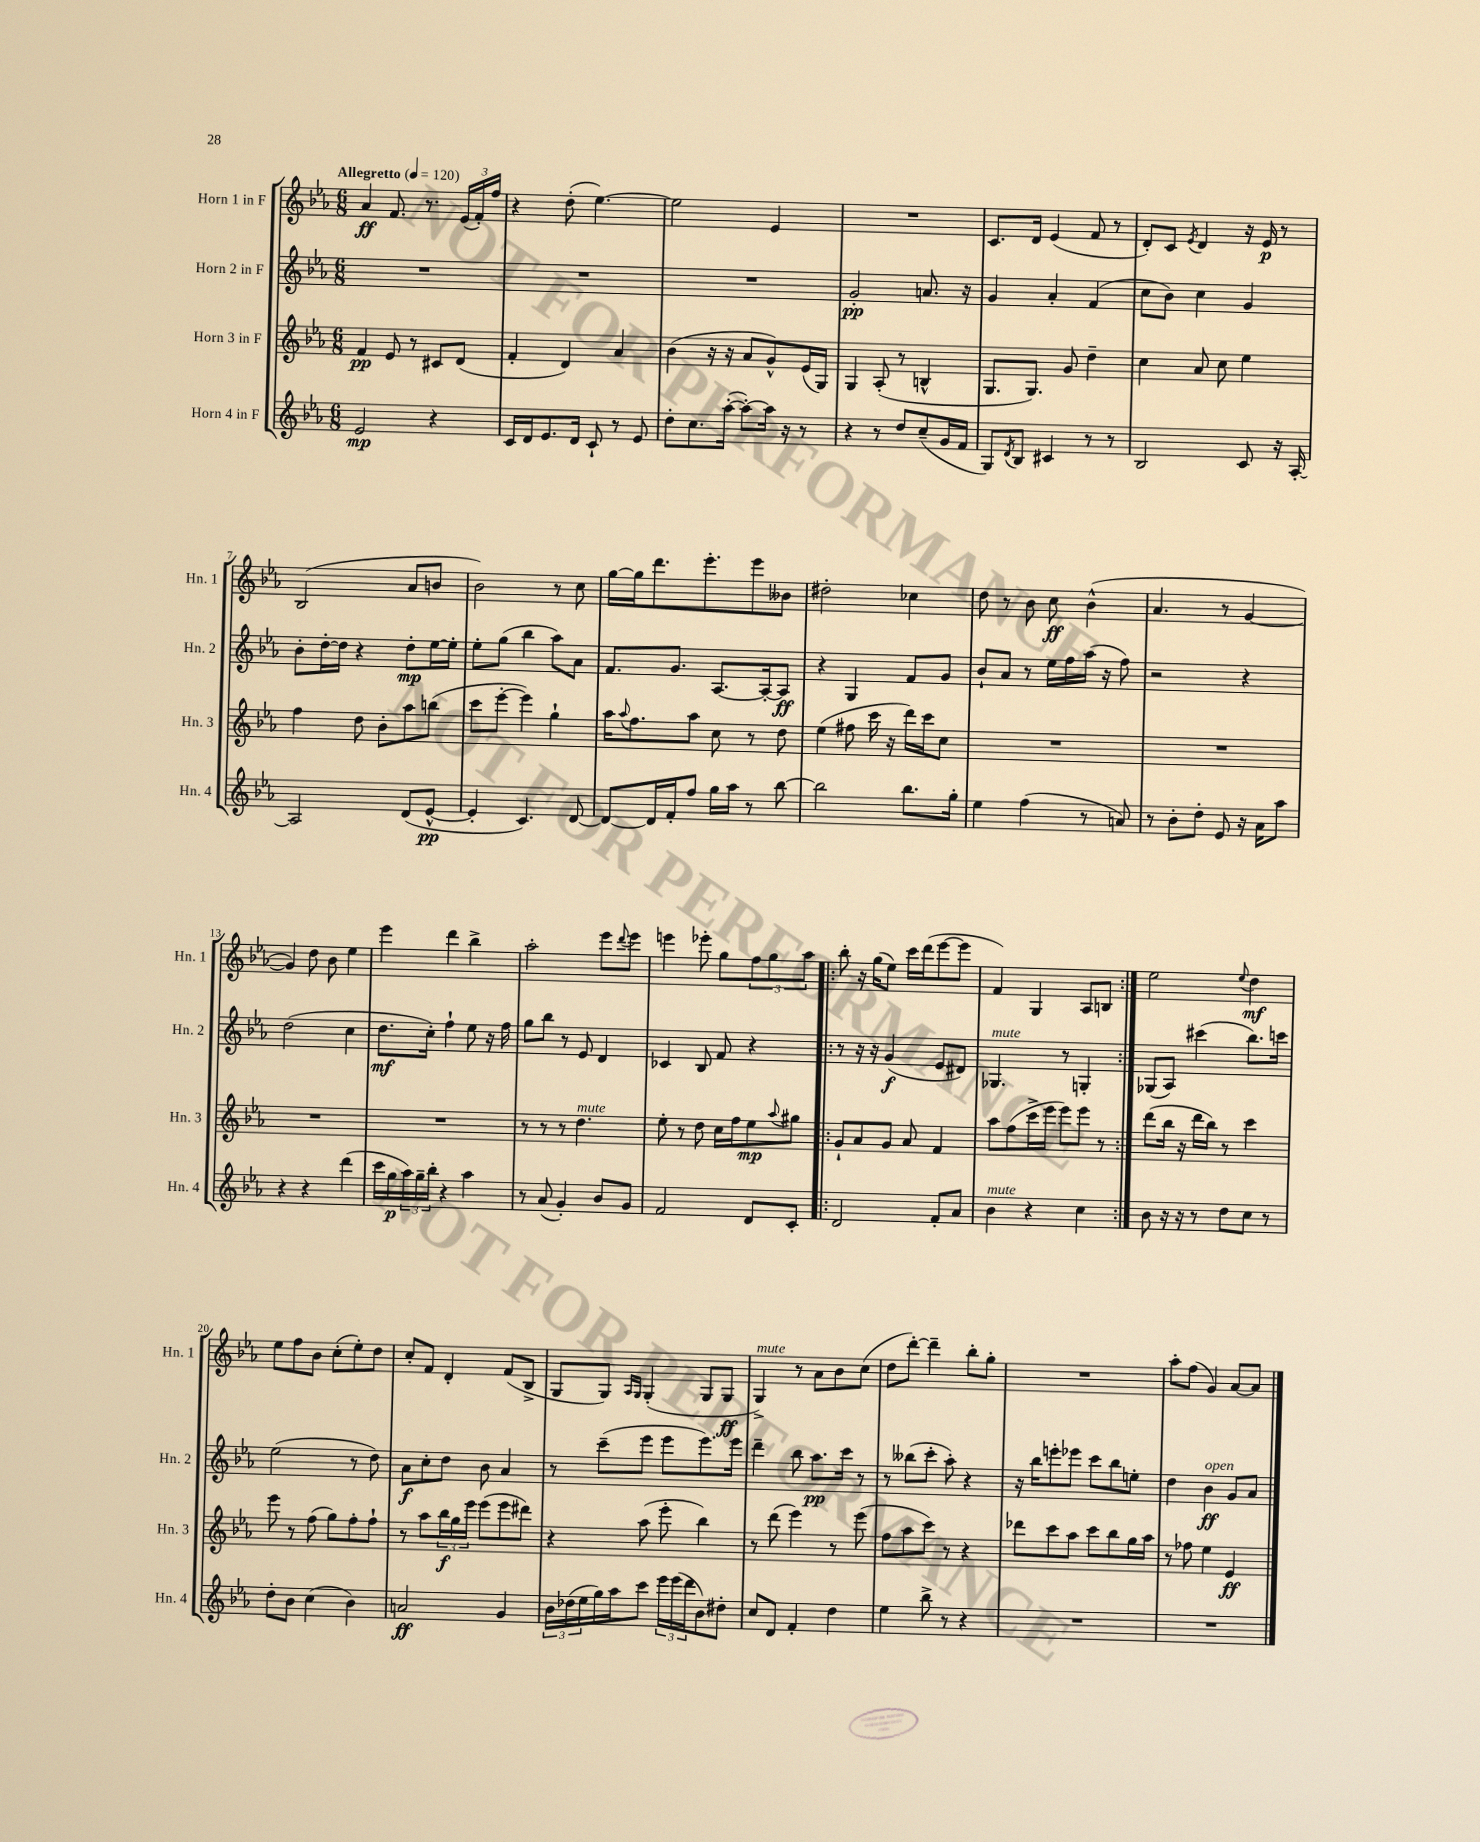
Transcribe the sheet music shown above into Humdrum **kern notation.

**kern	**kern	**kern	**kern
*staff4	*staff3	*staff2	*staff1
*clefG2	*clefG2	*clefG2	*clefG2
*k[b-e-a-]	*k[b-e-a-]	*k[b-e-a-]	*k[b-e-a-]
*M6/8	*M6/8	*M6/8	*M6/8
*MM120	*MM120	*MM120	*MM120
2e-/	4f/	2.r	4a-/
.	8e-/	.	8.f/
.	8r	.	.
.	.	.	8.r
4r	8c#/L	.	.
.	(8d/J	.	(24e-/LL
.	.	.	24f'/)
.	.	.	24ff/JJ
=	=	=	=
16c/LL	4f'/	2.r	4r
16d/J	.	.	.
8.e-/	.	.	.
.	4d/)	.	(8dd'\
16d/Jk	.	.	.
8c`/	.	.	[4.ee-\)
8r	4a-/	.	.
8e-/	.	.	.
=	=	=	=
8dd'\L	(4b-\	2.r	2ee-\]
8.cc\	.	.	.
.	16r	.	.
([16aa-'\Jk	16r	.	.
8aa-'\_L)	8a-/L	.	.
16aa-\]Jk	8g^^/)	.	4e-/
16r	.	.	.
8r	(16e-/L	.	.
.	16G/JJ)	.	.
=	=	=	=
4r	4G/	2g'/	2.r
8r	(8A-'/	.	.
8dd/L	8r	.	.
(8cc~/	4B^^/	8.a/	.
16g/L	.	.	.
16f/JJ	.	16r	.
=	=	=	=
8G/L)	8.G/L	4g/	8.c/L
8qd/	.	.	.
8B-/J	.	.	.
.	8.G/J)	.	16d/Jk
4c#/	.	4a-'/	(4e-/
.	8g/	.	.
8r	4dd~\	(4f/	8f/
8r	.	.	8r
=	=	=	=
2B-/	4cc\	8cc\L	8d'/L)
.	.	8b-\J)	8c/J
.	.	.	8qe-/
.	8a-/	4cc\	4d/
.	8cc\	.	.
8c/	4ee-\	4g/	16r
.	.	.	16e-/
16r	.	.	8r
[16A-'/	.	.	.
=	=	=	=
2A-/]	4ff\	8b-'\L	(2B-/
.	.	[16dd'\L	.
.	.	16dd\]JJ	.
.	8dd\	4r	.
.	8b-'\L	.	.
(8d/L	8aa-\	8dd'\L	8a-/L
[8e-^^/J	(8bb\J	[16ee-\L	8b/J
.	.	16ee-'\]JJ	.
=	=	=	=
4e-'/]	8ccc\L	8ee-'\L	2b-\)
.	[8eee-'\J	(8gg\J	.
4.c/)	4eee-\])	4bb-\	.
.	4gg`\	8aa-\L)	8r
[8d/	.	8a-\J	8cc\
=	=	=	=
8d/_L	16aa-\LK	8.f/L	[16gg\LL
.	8qqaa-/	.	.
.	8.ff\	.	16gg\]J
16d/]L	.	.	8.ddd\
16f'/J	.	8.g/J	.
8ff/J	8aa-\J	.	.
.	.	.	8.eee-'\
16gg\LL	8cc\	[8.A-/L	.
16aa-\JJ	.	.	.
8r	8r	.	8eee-\
.	.	16A-'/_k	.
[8bb-\	8dd\	8A-/]J	8b--\J
=	=	=	=
2bb-\]	(4ee-\	4r	2dd#'\
.	8ff#\	4G/	.
.	16ccc\	.	.
.	16r	.	.
8.bb-\L	16ddd\LL)	8f/L	4cc-\
.	16ccc\J	.	.
.	8cc\J	8g/J	.
16gg'\Jk	.	.	.
=	=	=	=
4ee-\	2.r	8b-`/L	8dd\
.	.	8a-/J	8r
(4ff\	.	8r	8b-\
.	.	16ee-\LL	8cc\
.	.	16ff\	.
8r	.	(16aa-\JJ	(4b-^^\
.	.	16r	.
8a/)	.	8ff\)	.
=	=	=	=
8r	2.r	2r	4.a-/
8b-'\L	.	.	.
8dd'\J	.	.	.
8e-/	.	.	8r
16r	.	4r	[4g/
16a-\LK	.	.	.
8aa-\J	.	.	.
=	=	=	=
4r	2.r	(2dd\	4g/])
4r	.	.	8dd\
.	.	.	8b-\
(4ddd\	.	4cc\	4ee-\
=	=	=	=
16ccc\LL	2.r	8.dd\L	4eee-\
16gg\	.	.	.
24aa-\)	.	.	.
24gg~\	.	.	.
.	.	16cc'\Jk)	.
24bb-'\JJ	.	.	.
4r	.	4ff`\	4ddd\
4aa-\	.	8ee-\	4bb-^\
.	.	16r	.
.	.	16ff\	.
=	=	=	=
8r	8r	8gg\L	2aa-'\
(8a-/	8r	8bb-\J	.
4g'/)	8r	8r	.
.	4.dd\	8e-/	.
8b-/L	.	4d/	8eee-\L
.	.	.	8qqddd/
8g/J	.	.	8eee-\J
=	=	=	=
2f/	8ee-'\	4c-/	4eee\
.	8r	.	.
.	8dd\	8B-/	8eee-'\
.	16cc\LL	8f/	8gg\L
.	16ff\J	.	.
8d/L	8ee-\	4r	12ff\
.	.	.	12gg\
.	8qqaa-/	.	.
8c'/J	8gg#\J	.	.
.	.	.	12aa-\J
=!|:	=!|:	=!|:	=!|:
2d/	8g`/L	8r	8bb-'\
.	8a-/	16r	16r
.	.	16r	(16gg\LK
.	8g/J	(4g/	8ee-\J)
.	8a-/	.	16ccc\LL
.	.	.	(16ddd\J
8f'/L	4f/	8e-/L	[8eee-\
8a-/J	.	8d#/J)	8eee-\]J
=	=	=	=
4b-\	8aa-\L	4.G-/	4f/)
.	(8ff\	.	.
4r	16ccc^\L	.	4G/
.	16eee-\JJ	.	.
.	8eee-\L)	8r	.
4cc\	8eee-\J	4G'/	8A-/L
.	8r	.	8B/J
=:|!	=:|!	=:|!	=:|!
8b-\	(8ddd\L	(8G-/L	2ee-\
16r	16bb-\Jk	8A-/J)	.
16r	16r	.	.
8r	16ddd\LL	(4ccc#\	.
.	16bb-\JJ)	.	.
8dd\L	8r	.	.
.	.	.	8qqee-/
8cc\J	4ccc\	8.bb-\L)	4dd\
8r	.	.	.
.	.	16ccc\Jk	.
=	=	=	=
8dd'\L	8eee-\	(2ee-\	8ee-\L
8b-\J	8r	.	8ff\
(4cc\	(8ff\	.	8b-\J
.	8gg\L)	.	(8cc'\L
4b-\)	8ff'\	8r	8ee-'\)
.	8ff`\J	8dd\)	8dd\J
=	=	=	=
2a/	8r	8a-\L	8cc'/L
.	8aa-\L	8cc'\	8f/J
.	24bb-\L	8dd\J	4d'/
.	24gg\	.	.
.	24eee-\JJ	.	.
.	(8eee-\L	8b-\	.
4g/	8eee-\	4a-/	(8f/L
.	8ddd#\J)	.	8B-^/J
=	=	=	=
24b-\LL	4r	8r	8G/L
(24dd-\	.	.	.
24ee-\	.	.	.
16gg\)	.	(8ccc~\L	8G/J)
16aa-\J	.	.	.
.	.	.	16qqA-/LL
.	.	.	16qqG/JJ
8ccc\J	(8aa-\	8eee-\J	(4G'/
24eee-\LL	8eee-'\	8eee-\L	.
(24eee-\	.	.	.
24ddd\J	.	.	.
8b-\)	4bb-\)	8.eee-\)	8G/L
8dd#'\J	.	.	8G/J
.	.	16eee-\Jk	.
=	=	=	=
8cc/L	8r	4ddd~\	4G^/)
8d/J	(8ddd\	.	.
4f'/	4eee-\)	8bb-\	8r
.	.	8.aa-\L	8a-\L
4dd\	8r	.	8b-\
.	.	16ccc\Jk	.
.	(8eee-\	8r	(8cc\J
=	=	=	=
4ee-\	8ff\L	8r	8dd\L
.	8aa-\	(8bb--\L	[8ddd'\J)
8bb-^\	8ccc\J)	8ccc'\J	4ddd~\]
8r	8r	8aa-'\)	.
4r	4r	4r	8bb-'\L
.	.	.	8gg'\J
=	=	=	=
2.r	8ddd-\L	16r	2.r
.	.	16bb-\LK	.
.	8ccc\	8eee'\	.
.	8aa-\J	8eee-\J	.
.	8ccc\L	8ccc\L	.
.	8bb-\	8bb-\	.
.	16gg\L	8ee'\J	.
.	16aa-\JJ	.	.
=	=	=	=
2.r	8r	4dd\	8aa-'\L
.	8ff-\	.	(8ff\J
.	4ee-\	4b-\	4g/)
.	4e-/	8g/L	[8a-/L
.	.	8a-/J	8a-/]J
==	==	==	==
*-	*-	*-	*-
